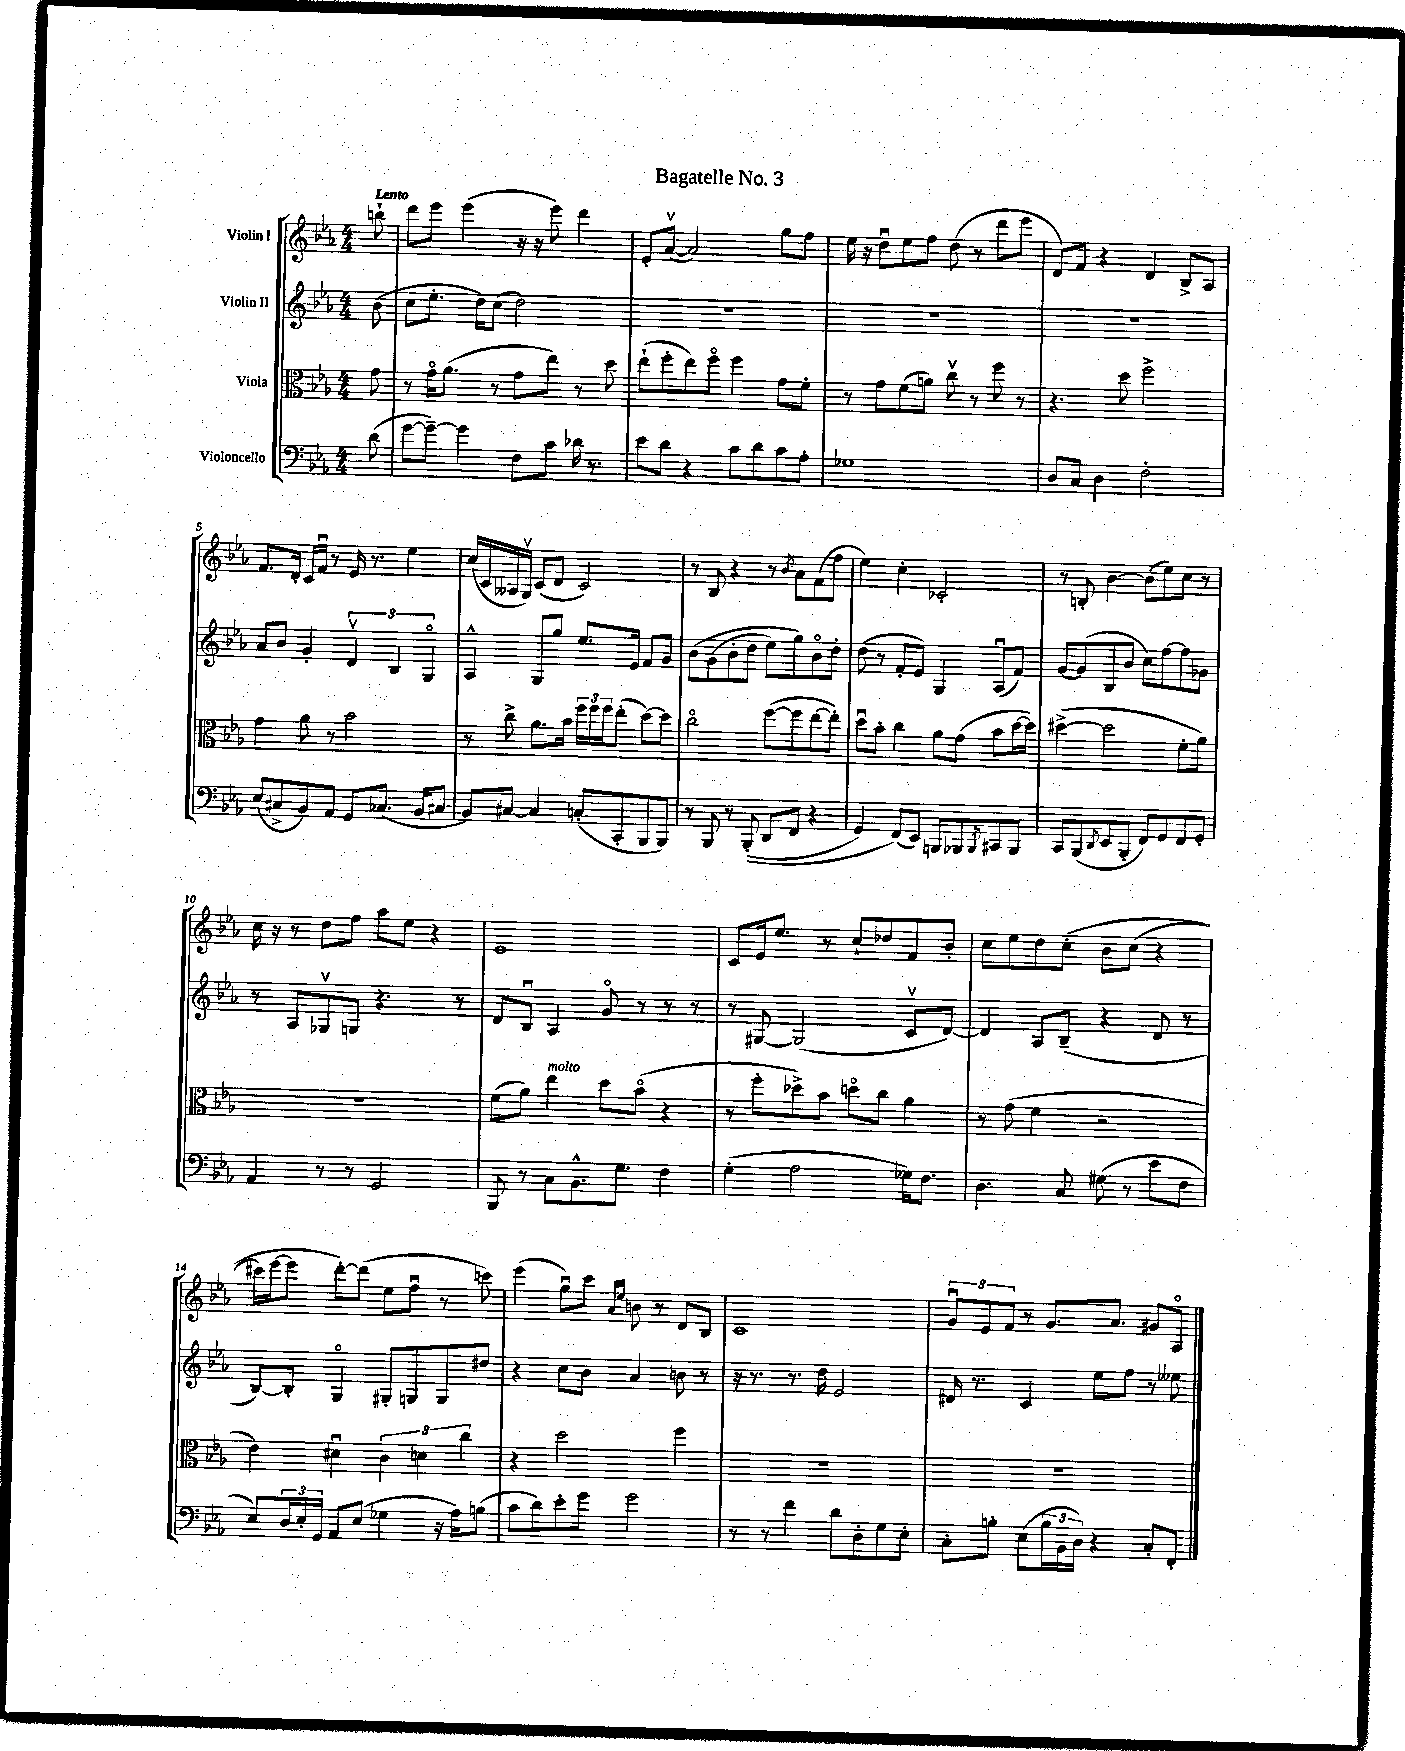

**kern	**kern	**kern	**kern
*staff4	*staff3	*staff2	*staff1
*clefF4	*clefC3	*clefG2	*clefG2
*k[b-e-a-]	*k[b-e-a-]	*k[b-e-a-]	*k[b-e-a-]
*M4/4	*M4/4	*M4/4	*M4/4
(8d	8g	(8b-	8bb`
=	=	=	=
[8g	8r	8cc	8ddd
8g~_)	16go	8.ee-'	8eee-
.	(8.a-	.	.
4g]	.	.	(4eee-
.	.	16dd)	.
.	8r	(8cc	.
8F	8g	2dd)	16r
.	.	.	16r
8c	8ee-)	.	8eee-)
16d-	8r	.	4ddd
8.r	.	.	.
.	8dd	.	.
=	=	=	=
8e-	(8ee-`	1r	8e-'
8d	8ff'	.	([8a-v
4r	8ee-)	.	2a-])
.	8ffo	.	.
8c	4ff	.	.
8d	.	.	.
8c	8g	.	8gg
8A-'	8f'	.	8ff
=	=	=	=
1G-	8r	1r	16ee-
.	.	.	16r
.	8g	.	8ddu
.	(8f	.	8ee-
.	8a)	.	8ff
.	8ccv	.	(8dd
.	8r	.	8r
.	8ff	.	8ddd
.	8r	.	8eee-
=	=	=	=
8D	4.r	1r	8d)
8C	.	.	8f
4D	.	.	4r
.	8dd	.	.
2F'	2ff^	.	4d
.	.	.	8B-^
.	.	.	8A-
=	=	=	=
(8E-	4g	8a-	8.f
8C#^	.	8b-	.
.	.	.	16d'
8BB-)	8a-	4g'	16c
.	.	.	16fu
8AA-	8r	.	8r
8GG	2b-	6dv	16e-
.	.	.	8.r
(8.C-	.	.	.
.	.	6B-	.
.	.	.	4ee-
16BB-	.	.	.
.	.	6Go	.
8C#	.	.	.
=	=	=	=
8BB-)	8r	4A-^^	(16cc
.	.	.	16c
[8C#	8cc^	.	16A--
.	.	.	16Gv)
4C#]	8.a-	8G	(8c
.	.	8gg	8d
.	16b-	.	.
(8C'	24ff	8.ee-	2c)
.	24ff	.	.
.	24ff	.	.
8CC'	(8ee-'	.	.
.	.	16e-	.
8BBB-	[8dd)	8f	.
8BBB-)	8dd]	8g	.
=	=	=	=
8r	2cco	&(8b-	8r
8BBB-	.	(8g	8B-
8r	.	8b-'	4r
&((8BBB-'	.	8dd	.
8DD	([8ff	8ee-)	8r
.	.	.	8qb-
8FF	8ff]	8gg&)	8a-
4r	[8ee-	8b-o	(8f
.	8ee-'])	8dd'	8ff
=	=	=	=
4GG)	8ddu	(8dd	4ee-)
.	8b-'	8r	.
(8FF&)	4cc	8f'	4cc'
8EE-)	.	8e-)	.
8BBB	8a-	4G	2c-'
8BBB-	(8g	.	.
8qBBB-	.	.	.
8CC#	8b-	(8A-u	.
8BBB-	[16dd	8f)	.
.	16dd])	.	.
=	=	=	=
8CC	([4dd#^	[8g	8r
(8BBB-	.	(8g]	8B'
8qDD	.	.	.
8EE-	2dd#]	8B-	[4b-
8BBB-'	.	8b-	.
8FF)	.	8cc)	(8b-]
8GG	.	[8ff	8ee-)
8FF	8f'	8ff]	8cc
8GG'	8a-)	8g-	8r
=	=	=	=
4AA-	1r	8r	16cc
.	.	.	16r
.	.	8A-	8r
8r	.	8G-v	8dd
8r	.	8G	8ff
2GG	.	4.r	8aa-
.	.	.	8ee-
.	.	.	4r
.	.	8r	.
=	=	=	=
8BBB-	(8f	8d	1e-
8r	8a-)	8B-u	.
8C	4ee-	4A-	.
8.BB-^^	.	.	.
.	8dd	8go	.
8.G	.	.	.
.	(8b-o	8r	.
4F	4r	8r	.
.	.	8r	.
=	=	=	=
(4G'	8r	8r	8c
.	8ff'	[8G#	16e-
.	.	.	8.ee-
2A-	8dd-^)	(2G#]	.
.	8b-	.	8r
.	8ddo	.	8cc`
.	8cc	.	8dd-
16G-)	4a-	8cv	8f
8.F	.	.	.
.	.	[8d)	8b-'
=	=	=	=
4.D	8r	4d]	8cc
.	(8g	.	8ee-
.	4f	8A-	8dd
8C	.	(8B-~	&(8cc'
(8G#	2r	4r	8b-
8r	.	.	(8cc
8e-	.	8d	4r
8F	.	8r	.
=	=	=	=
8E-)	4e-)	[8B-)	16ccc#)
.	.	.	[16eee-
24D	.	8B-']	8eee-]
24E-'	.	.	.
24GG	.	.	.
8AA-	4d#u	4Go	[8ddd'&)
(8E-	.	.	(8ddd]
4G-	6c	8G#'	8ee-
.	.	8G	8ffu
.	6d	.	.
16r	.	8G	8r
16A-)	.	.	.
.	6cc	.	.
(8B	.	8dd#	8ccc)
=	=	=	=
8c	4r	4r	(4eee-
8d)	.	.	.
8e-'	2dd	8cc	8ggu)
8g	.	8b-	8ccc
.	.	.	16qqa-
.	.	.	16qqee-
2g	.	4a-	8b
.	.	.	8r
.	4ff	8b	8d
.	.	8r	8B-
=	=	=	=
8r	1r	16r	1c
.	.	8.r	.
8r	.	.	.
4f	.	8.r	.
.	.	16dd	.
8d	.	2e-	.
8D'	.	.	.
8G	.	.	.
8E-'	.	.	.
=	=	=	=
8C'	1r	16d#	12gu
.	.	8.r	.
.	.	.	12e-
8B'	.	.	.
.	.	.	12f
(8E-	.	4c	8r
24B	.	.	8.g
24BB-	.	.	.
24D)	.	.	.
4r	.	8ee-	.
.	.	.	8.a-
.	.	8ff	.
8C'	.	8r	8g#
8FF'	.	8ee--	8A-o
==	==	==	==
*-	*-	*-	*-
